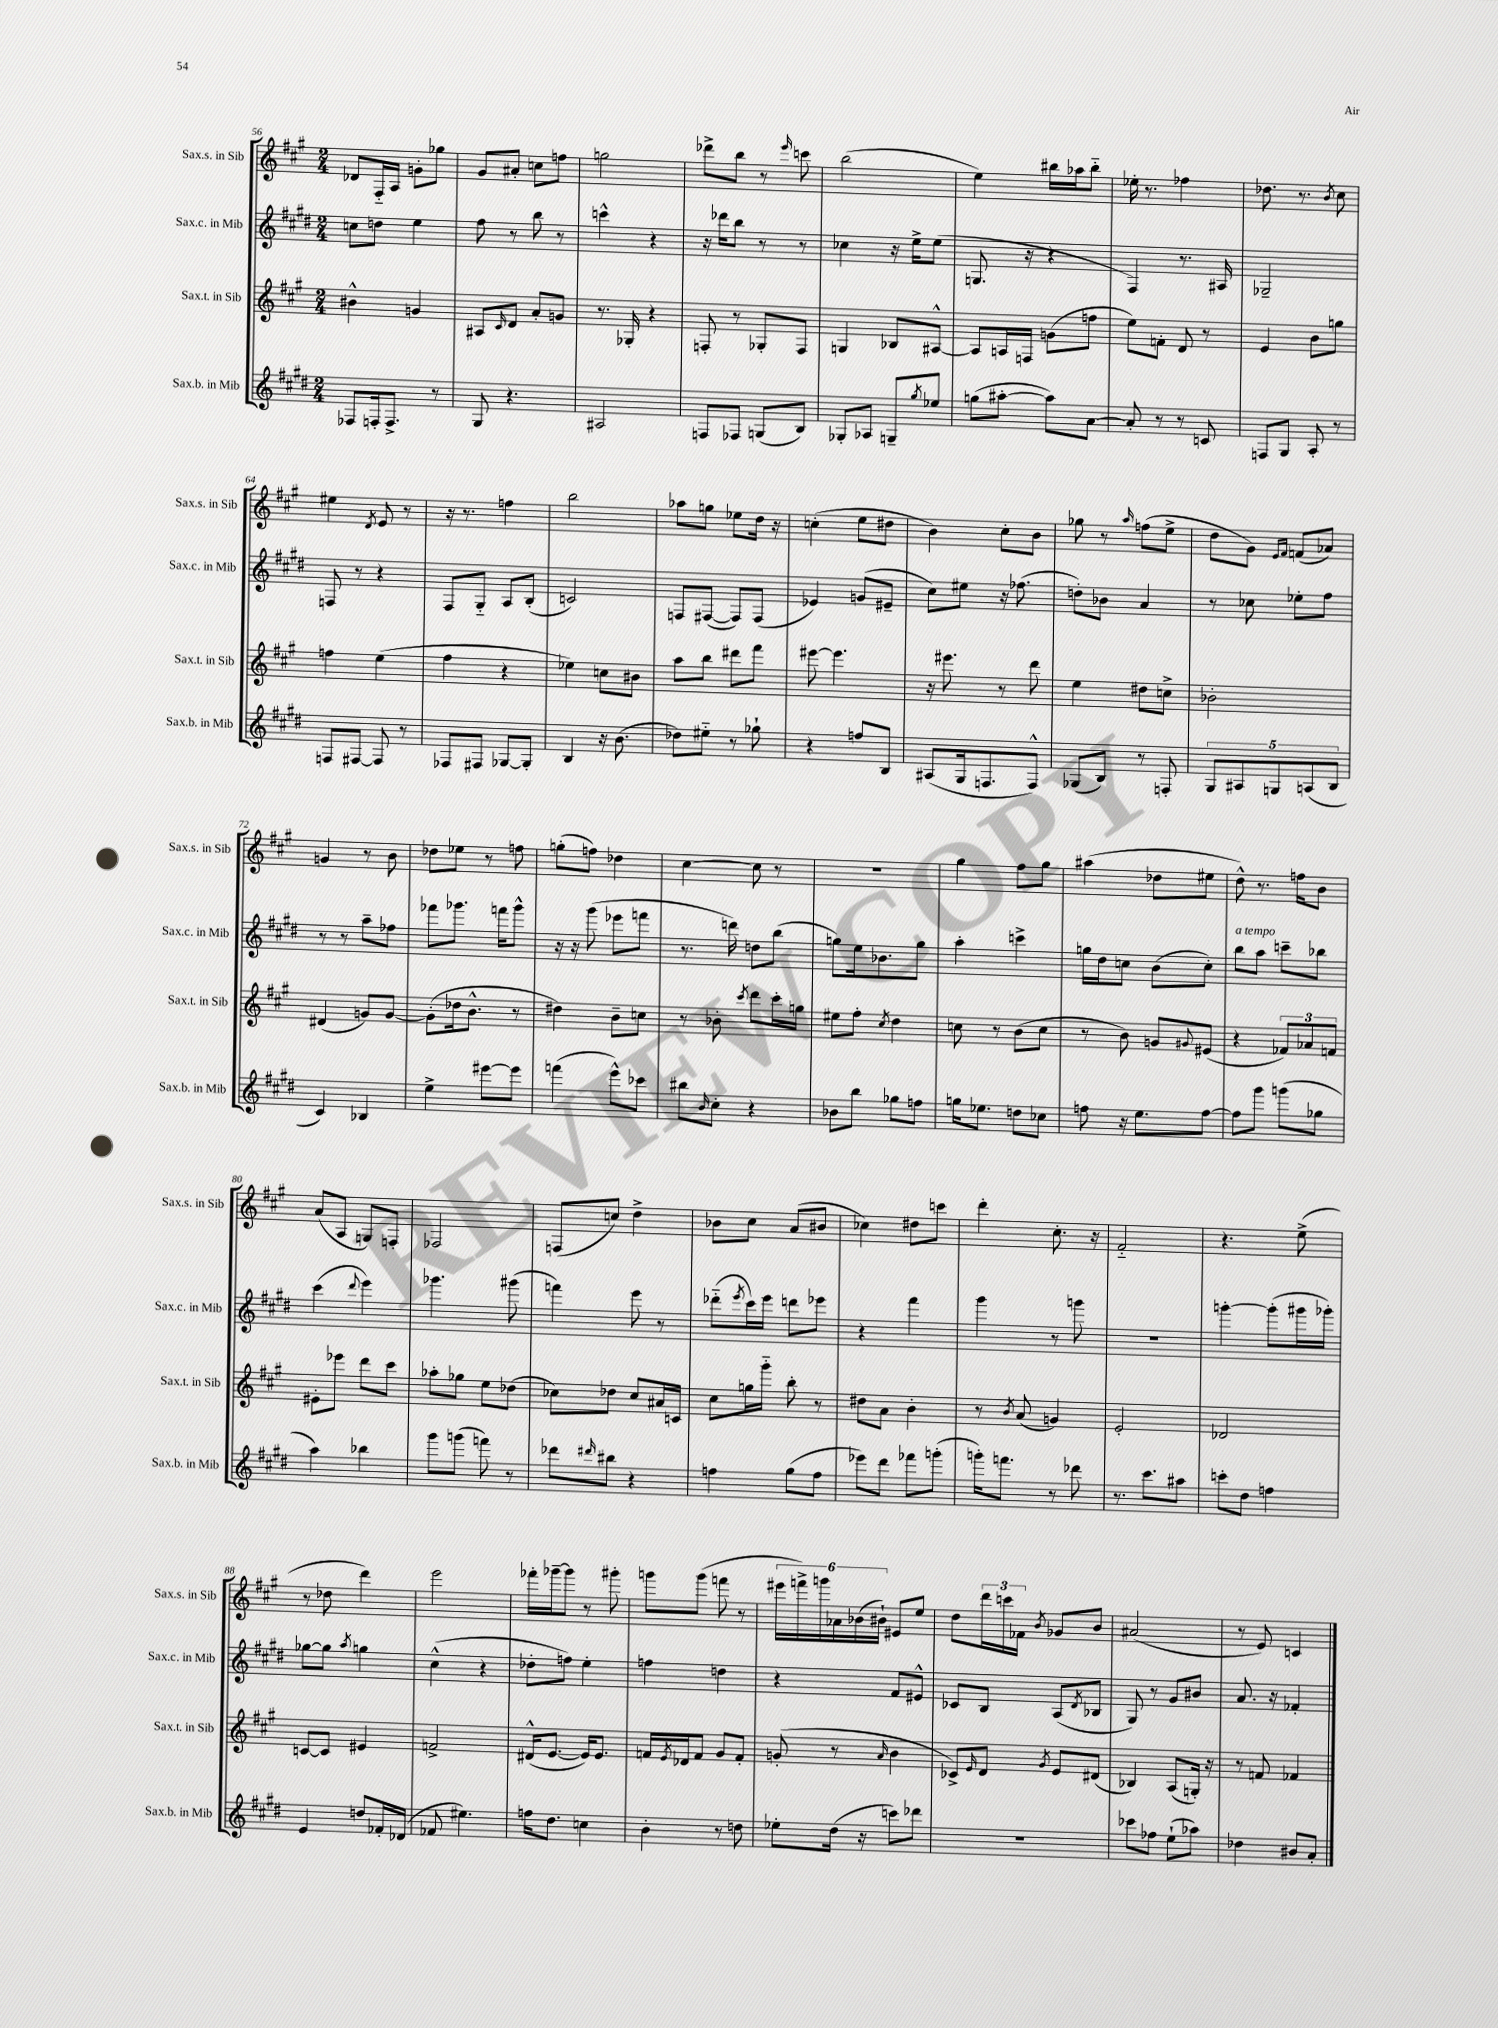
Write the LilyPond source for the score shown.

<<
\new StaffGroup <<
\new Staff = "s0" \with { instrumentName = "Sax.s. in Sib" shortInstrumentName = "Sax.s. in Sib" } {
    \clef treble \key a \major \numericTimeSignature \time 2/4
    des'8 fis16-_ a16 g'8-. ges''8 |
    gis'8 ais'8-. c''8 f''8 |
    g''2 |
    des'''8-> b''8 r8 \grace { e'''16 } c'''8 |
    b''2( |
    e''4) bis''16 aes''16 bis''8-_ |
    ees''16-. r8. fes''4 |
    des''8. r8. \acciaccatura { b'8 } cis''8 |
    eis''4 \acciaccatura { d'8 } e'8 r8 |
    r16 r8. f''4 |
    b''2 |
    aes''8 g''8 ees''8 d''16 r16 |
    c''4-.( e''8 dis''8 |
    b'4) cis''8-. b'8 |
    ges''8 r8 \grace { a''16 } f''8( e''8-> |
    d''8 gis'8) \grace { e'16 fis'16 } f'8( aes'8) |
    g'4 r8 b'8 |
    des''8 ees''8 r8 f''8 |
    g''8-.( f''8) des''4 |
    cis''4~ cis''8 r8 |
    R2 |
    gis''4 fis''8 gis''8 |
    ais''4( des''8 eis''8 |
    d''8-^) r8. f''16 b'8 |
    a'8( a8 g8) f8-. |
    fes2 |
    f8( c''8) d''4-> |
    bes'8 cis''8 a'8( bis'8 |
    ces''4) dis''8 c'''8 |
    d'''4-. cis''8.-. r16 |
    fis'2-_ |
    r4. e''8->( |
    r8 des''8 d'''4) |
    e'''2 |
    fes'''16-. ges'''16~-- ges'''8 r8 gis'''8-. |
    g'''8 g'''8( f'''8 r8 |
    \tuplet 6/4 { eis'''16 f'''16->) g'''16 aes'16 bes'16( bis'16-!) } eis'8 e''8 |
    d''8 \tuplet 3/2 { d'''16 c'''16 fes'16 } \acciaccatura { b'8 } ges'8 b'8 |
    ais'2( |
    r8 e'8) c'4 \bar "|." |
}
\new Staff = "s1" \with { instrumentName = "Sax.c. in Mib" shortInstrumentName = "Sax.c. in Mib" } {
    \clef treble \key e \major \numericTimeSignature \time 2/4
    c''8 d''8 e''4 |
    fis''8 r8 b''8 r8 |
    c'''4-^ r4 |
    r16 des'''16 b''8 r8 r8 |
    ces''4 r16 e''16-> e''8( |
    g8. r16 r4 |
    fis4) r8. ais16 |
    ges2-- |
    f8 r8 r4 |
    fis8 gis8-_ a8 b8-.( |
    c'2) |
    f8 fis8~( fis8) fis8( |
    ees'4) g'8( eis'8-- |
    cis''8) eis''8 r16 fes''8.( |
    d''8-.) bes'8 a'4 |
    r8 ces''8 ees''8-. fis''8 |
    r8 r8 a''8-- fes''8 |
    fes'''8 ges'''8. f'''16 ges'''8-^ |
    r16 r16 gis'''8( ees'''8 f'''8 |
    r8. d'''16) d''8 b''8( |
    g''8) e''16 bes'8. g''8 |
    a''4-. c'''4-> |
    g''16 dis''16 c''8 b'8( c''8-.) |
    b''8^\markup { \italic "a tempo" } a''8 c'''8-- bes''8 |
    cis'''4( \appoggiatura { dis'''8 } e'''4) |
    ges'''4. gis'''8( |
    f'''4) e'''8 r8 |
    des'''8-_( \acciaccatura { e'''8 } cis'''16) e'''16 d'''8 ees'''8 |
    r4 fis'''4 |
    gis'''4 r8 g'''8 |
    r2 |
    g'''4~-. g'''8-.( gis'''16 ges'''16-.) |
    ges''8~ ges''8 \acciaccatura { a''8 } g''4 |
    cis''4-^( r4 |
    des''8-. f''8) e''4-. |
    f''4 d''4 |
    r4 fis'8 eis'8-^ |
    ces'8 b8 a8( \acciaccatura { dis'8 } bes8 |
    gis8) r8 gis'8 bis'8 |
    a'8. r16 fes'4-. \bar "|." |
}
\new Staff = "s2" \with { instrumentName = "Sax.t. in Sib" shortInstrumentName = "Sax.t. in Sib" } {
    \clef treble \key a \major \numericTimeSignature \time 2/4
    bis'4-^ g'4 |
    ais8 \grace { cis'16 } d'8 a'8-. g'8 |
    r8. ges16-. r4 |
    f8-. r8 ges8-. f8 |
    g4 bes8 ais8~-^ |
    ais8 a16 f16 g'8( f''8 |
    e''8) f'8-. d'8 r8 |
    e'4 b'8 g''8 |
    f''4 e''4( |
    fis''4 r4 |
    ees''4) c''8 bis'8 |
    a''8 b''8 dis'''8 fis'''8 |
    eis'''8~ eis'''4. |
    r16 eis'''8. r8 d'''8 |
    e''4 dis''8 c''8-> |
    bes'2-. |
    dis'4( g'8) g'8~ |
    g'8-.( des''16 b'8.-^ r8 |
    dis''4) b'8-- c''8 |
    r8 bes'8-. \acciaccatura { cis'''8 } d'''8 cis'''16-. g''16 |
    eis''8 fis''8-. \acciaccatura { cis''8 } d''4 |
    c''8 r8 b'8( c''8 |
    r8 b'8) g'8 \appoggiatura { gis'8 } eis'8( |
    r4 \tuplet 3/2 { fes'8) aes'8 f'8 } |
    eis'8-. ees'''8 d'''8 cis'''8 |
    aes''8-. ges''8 e''8 des''8( |
    ces''8) des''8 ces''8 ais'16 c'16 |
    cis''8 g''16 gis'''16-_ b''8-. r8 |
    dis''8 a'8 b'4-. |
    r8 \acciaccatura { b'8 } a'8( g'4) |
    e'2-. |
    des'2 |
    c'8~ c'8 eis'4 |
    f'2-> |
    dis'16-^( e'8.~ e'16) e'8. |
    f'16 \acciaccatura { e'8 } des'16 f'8 gis'8 f'8-. |
    g'8-.( r8 \grace { a'16 } b'4 |
    ces'8->) \grace { e'16 } d'8 \acciaccatura { gis'8 } e'8 dis'8( |
    bes4) a8( g16-.) r16 |
    r8 f'8 fes'4 \bar "|." |
}
\new Staff = "s3" \with { instrumentName = "Sax.b. in Mib" shortInstrumentName = "Sax.b. in Mib" } {
    \clef treble \key e \major \numericTimeSignature \time 2/4
    fes8 f16-. f8.-> r8 |
    gis8 r4. |
    ais2 |
    f8 fes8 g8( b8) |
    ges8-. aes8 g8-- \acciaccatura { gis''8 } ees''8 |
    g''8( ais''8~-. ais''8) a'8~ |
    a'8-. r8 r8 c'8 |
    f8 gis8 a8-. r8 |
    f8 fis8~ fis8 r8 |
    fes8 fis8 ges8~ ges8-. |
    b4 r16 b'8.( |
    des''8) eis''8-_ r8 ges''8-! |
    r4 f''8 b8 |
    ais8( gis16 f8. f8-^) |
    ges8( b8) r8 f8-. |
    \tuplet 5/4 { gis8 ais8 g8 a8( b8 } |
    cis'4) bes4 |
    e''4-> eis'''8~ eis'''8 |
    f'''4( e'''8-^) ces'''8 |
    bis''8 \grace { b'16 } cis''8-. r4 |
    bes'8 b''8 ges''8 f''8 |
    g''16 ees''8. d''8 ces''8 |
    f''8 r16 e''8. f''8~ |
    f''8 gis'''8 g'''8( ges''8 |
    a''4) bes''4 |
    gis'''8 g'''8( f'''8) r8 |
    des'''8 \grace { dis'''16 } bis''8 r4 |
    f''4 gis''8( f''8 |
    ees'''8) dis'''8 fes'''8 g'''8-.( |
    g'''16-.) f'''8. r8 des'''8 |
    r8. cis'''8. ais''8 |
    c'''8-. dis''8 f''4 |
    e'4 d''8 fes'16-. des'16( |
    fes'8 eis''4.) |
    f''16 dis''8. c''4 |
    b'4-. r8 d''8 |
    ees''8-. dis''16( r16 c'''8) des'''8 |
    r2 |
    ces'''8 fes''8 e''8-!( aes''8) |
    des''4 bis'8 a'8-. \bar "|." |
}
>>
>>
\layout { \context { \Score currentBarNumber = #56 } }
